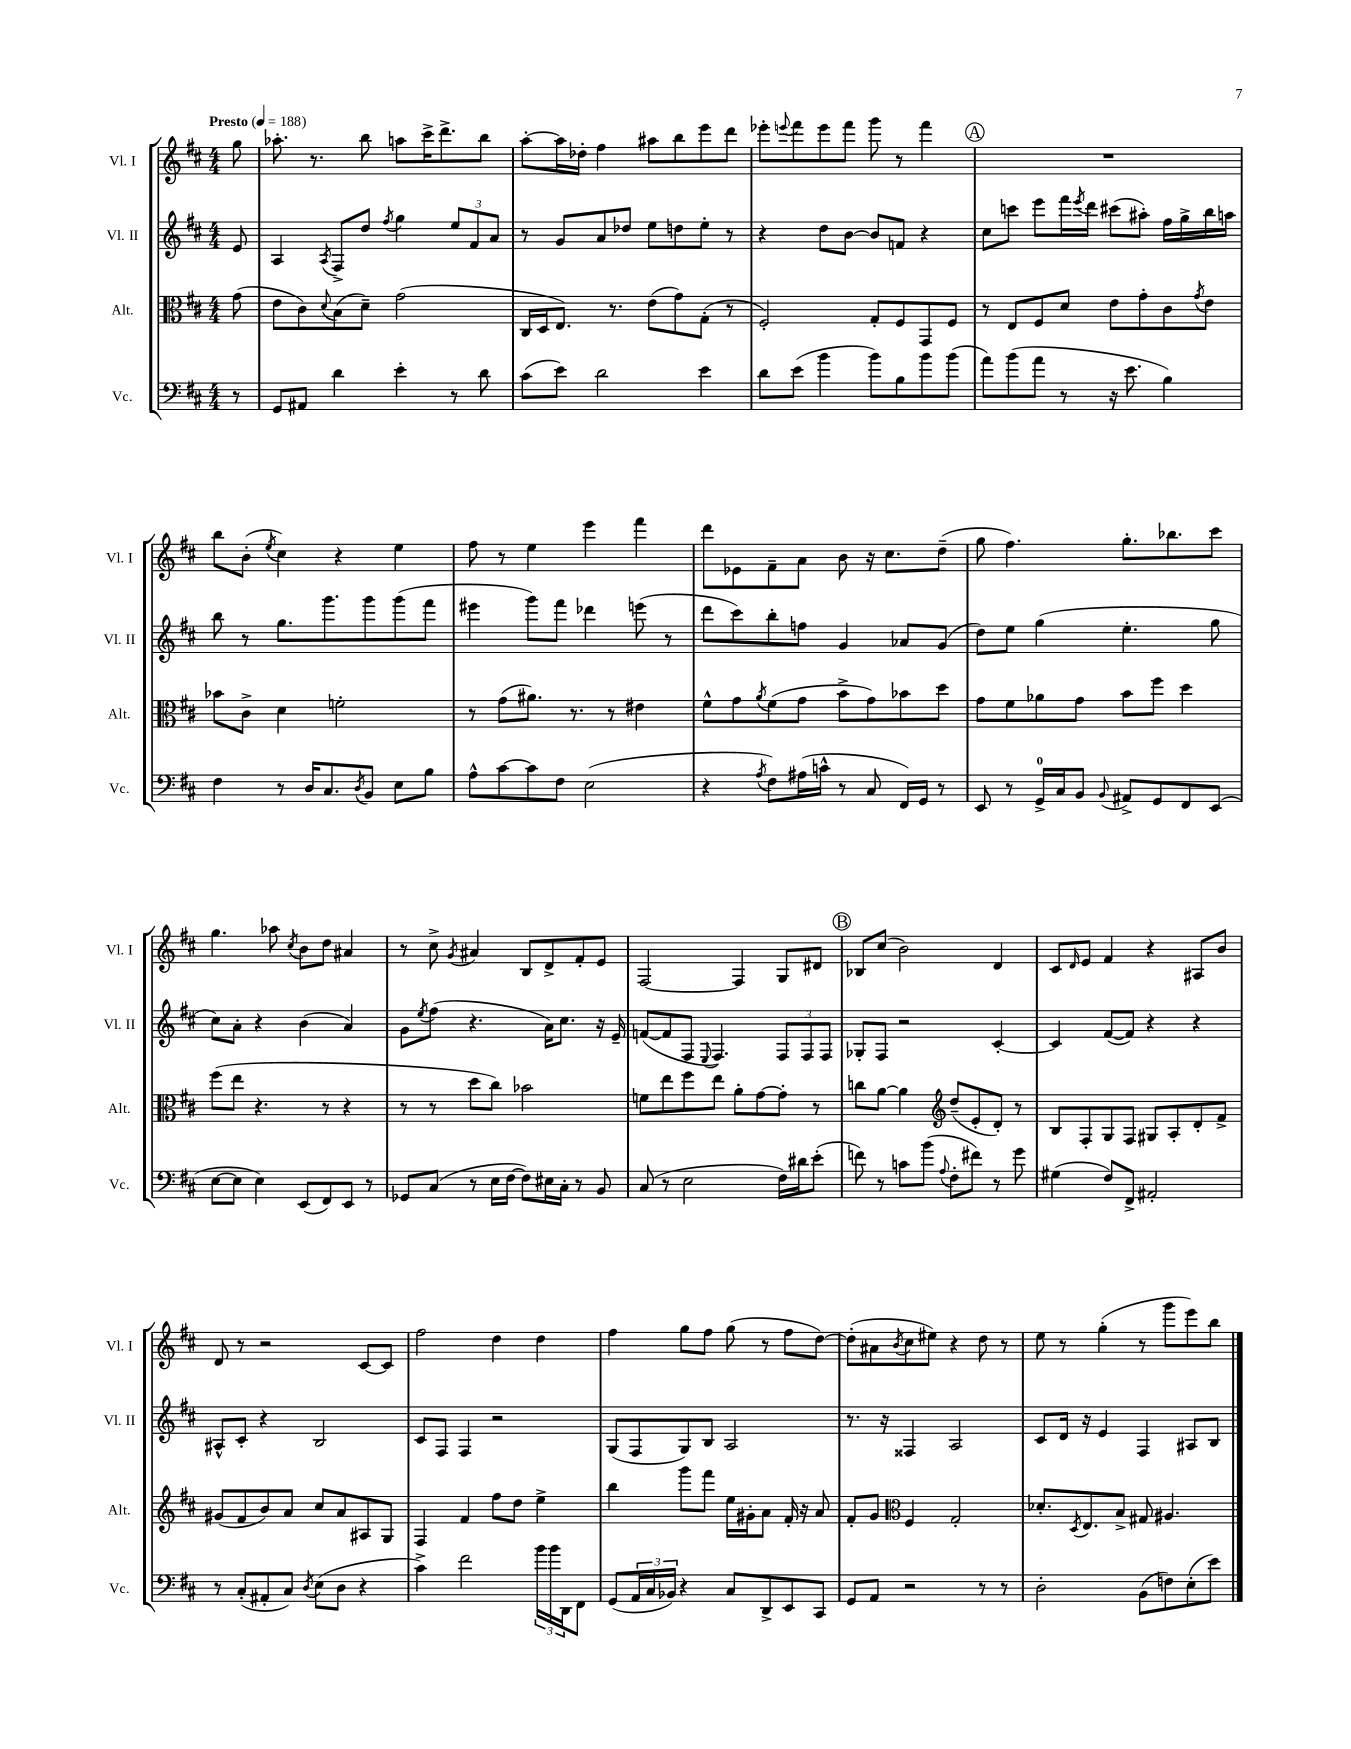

**kern	**kern	**kern	**kern
*staff4	*staff3	*staff2	*staff1
*clefF4	*clefC3	*clefG2	*clefG2
*k[f#c#]	*k[f#c#]	*k[f#c#]	*k[f#c#]
*M4/4	*M4/4	*M4/4	*M4/4
*MM188	*MM188	*MM188	*MM188
8r	(8g\	8e/	8gg\
=	=	=	=
8GG/L	8e\L	4A/	8.aa-'\
8AA#/J	8c#\)	.	.
.	.	.	8.r
.	8qqd/	8qA/	.
4d\	(8B\	8F#^/L	.
.	8d~\J)	8dd/J	8bb\
.	.	8qff#/	.
4e'\	(2g\	4gg\	8aa\L
.	.	.	16ccc#^\K
.	.	.	8.ddd^\
8r	.	12ee/L	.
.	.	12f#/	.
8d\	.	.	8bb\J
.	.	12a/J	.
=	=	=	=
(8c#\L	16C#/LL	8r	[8aa'\L
.	16D/J	.	.
8e\J)	8.E/J)	8g/L	16aa\]L
.	.	.	16dd-'\JJ
2d\	.	8a/	4ff#\
.	8.r	.	.
.	.	8dd-/J	.
.	(8e\L	8ee\L	8aa#\L
.	8g\)	8dd\	8bb\
4e\	(8G'\J	8ee'\J	8eee\
.	8r	8r	8ddd\J
=	=	=	=
8d\L	2F#'/)	4r	8eee-'\L
.	.	.	8qqeee/
(8e\J	.	.	8fff#\
4b\	.	8dd\L	8eee\
.	.	[8b\J	8fff#\J
8b\L)	8G'/L	8b/]L	8ggg\
8B\	8F#/	8f/J	8r
8b\	8GG/	4r	4fff#\
(8b\J	8F#/J	.	.
=	=	=	=
8a\L)	8r	8cc#\L	1r
(8b\	8E/L	8ccc\J	.
8a\J	8F#/	8eee\L	.
8r	8d/J	16fff#\L	.
.	.	8qeee/	.
.	.	16ddd\JJ	.
16r	8e\L	(8ccc#\L	.
8.e\	.	.	.
.	8g'\	8aa#'\J)	.
4B\)	8c#\	16ff#\LL	.
.	.	16gg^\	.
.	8qg/	.	.
.	8e\J	16bb\	.
.	.	16aa\JJ	.
=	=	=	=
4F#\	8b-\L	8bb\	8bb\L
.	8c#^\J	8r	(8b'\J
.	.	.	8qee/
8r	4d\	8.gg\L	4cc#\)
16D/LK	.	.	.
8.C#/	.	8.ggg\	.
.	2f'\	.	4r
8qD/	.	.	.
8BB/J	.	8ggg\	.
8E\L	.	(8ggg\	4ee\
8B\J	.	8fff#\J	.
=	=	=	=
8A^^\L	8r	4eee#\	8ff#\
[8c#\	(8g\L	.	8r
8c#\]	8.a#\J)	8ggg\L)	4ee\
8F#\J	.	8fff#\J	.
.	8.r	.	.
(2E\	.	4ddd-\	4eee\
.	8r	.	.
.	4e#\	(8eee\	4fff#\
.	.	8r	.
=	=	=	=
4r	8f#^^\L	8ddd\L	8ddd\L
.	8g\	8ccc#\)	8e-\
8qA/	8qa/	.	.
8F#\L)	(8f#\	8bb'\	8f#~\
(16A#\L	8g\J	8ff\J	8a\J
16c^^\JJ	.	.	.
8r	8b^\L	4g/	8b\
8C#/	8g\)	.	16r
.	.	.	8.cc#\L
16FF#/LL)	8b-\	8a-/L	.
16GG/JJ	.	.	.
8r	8dd\J	(8g/J	(8dd~\J
=	=	=	=
8EE/	8g\L	8dd\L)	8gg\
8r	8f#\	8ee\J	4.ff#\)
16GG^/LL	8a-\	(4gg\	.
16C#/J	.	.	.
8BB/J	8g\J	.	.
8qqBB/	.	.	.
8AA#^/L	8b\L	4.ee'\	8.gg'\L
8GG/	8ff#\J	.	.
.	.	.	8.bb-\
8FF#/	4dd\	.	.
(8EE/J	.	8gg\	8ccc#\J
=	=	=	=
[8E\L	(8ff#\L	8cc#\L)	4.gg\
8E\]J	8ee\J	8a'\J	.
4E\)	4.r	4r	.
.	.	.	8aa-\
.	.	.	8qcc#/
(8EE/L	.	(4b\	8b\L
8FF#/)	8r	.	8dd\J
8EE/J	4r	4a/)	4a#/
8r	.	.	.
=	=	=	=
8GG-/L	8r	8g\L	8r
.	.	8qee/	.
(8C#/J	8r	(8ff#\J	8cc#^\
.	.	.	8qg/
8r	8dd\L	4.r	4a#/
16E\LL	8cc#\J)	.	.
[16F#\JJ	.	.	.
8F#\]L)	2b-\	.	8B/L
16E#\L	.	16a\LK)	8d^/
16C#'\JJ	.	8.cc#\J	.
8r	.	.	8f#'/
8BB/	.	16r	8e/J
.	.	16e~/	.
=	=	=	=
(8C#/	8f\L	([8f/L	[2F#/
8r	8ee\	8f/]	.
2E\	8ff#\	8F#/J	.
.	.	8qqE/	.
.	8ee\J	4.F#/)	.
.	8a'\L	.	4F#/]
.	[8g\	.	.
16F#\LL)	8g'\]J	12F#/L	8G/L
16d#\J	.	.	.
.	.	12F#/	.
(8e'\J	8r	.	8d#/J
.	.	12F#/J	.
=	=	=	=
8f\)	8cc\L	8G-'/L	8B-/L
8r	[8a\J	8F#/J	(8cc#/J
8c\L	4a\]	2r	2b\)
(8b\J	.	.	.
*	*clefG2	*	*
8qqA/	.	.	.
8F#'\L	(8dd~/L	.	.
8f#\J)	8e'/	.	.
8r	8d'/J)	[4c#'/	4d/
8g\	8r	.	.
=	=	=	=
(4G#\	8B/L	4c#/]	8c#/L
.	.	.	16qqd/
.	8F#'/	.	8e/J
8F#/L)	8G/	([8f#/L	4f#/
8FF#^/J	8F#/J	8f#/]J)	.
2AA#'/	8G#/L	4r	4r
.	8A'/	.	.
.	8d'/	4r	8A#/L
.	8f#^/J	.	8b/J
=	=	=	=
8r	(8g#/L	8A#^^/L	8d/
(8C#'/L	8f#/	8c#'/J	8r
8AA#'/	8b/)	4r	2r
8C#/J)	8a/J	.	.
8qD/	.	.	.
(8E\L	8cc#/L	2B/	.
8D\J	8a/	.	.
4r	8A#/	.	[8c#/L
.	8G/J	.	8c#/]J
=	=	=	=
4c#^\)	4F#/	8c#/L	2ff#\
.	.	8F#/J	.
2f#\	4f#/	4F#/	.
.	8ff#\L	2r	4dd\
.	8dd\J	.	.
24b\LL	4ee^\	.	4dd\
24b\	.	.	.
24DD\J	.	.	.
8FF#\J	.	.	.
=	=	=	=
(8GG/L	4bb\	(8G/L	4ff#\
24AA/L	.	8F#/	.
24C#/	.	.	.
24BB-/JJ)	.	.	.
4r	8ggg\L	8G/)	8gg\L
.	8fff#\J	8B/J	8ff#\J
8C#/L	16ee\LL	2A/	(8gg\
.	16g#'\J	.	.
8DD^/	8a\J	.	8r
8EE/	16f#'/	.	8ff#\L
.	16r	.	.
8CC#/J	8a/	.	[8dd\J)
=	=	=	=
8GG/L	8f#'/L	8.r	(8dd'\]L
8AA/J	8g/J	.	8a#\
.	.	16r	.
*	*clefC3	*	*
.	.	.	8qb/
2r	4F#/	4F##/	8cc#\
.	.	.	8ee#\J)
.	2G'/	2A/	4r
8r	.	.	8dd\
8r	.	.	8r
=	=	=	=
2D'\	8.d-'/L	8c#/L	8ee\
.	.	16d/Jk	8r
.	8qD/	.	.
.	8.E/	16r	.
.	.	4e/	(4gg'\
.	8B^/J	.	.
(8BB\L	8G#/	4F#/	8r
8F\)	4.A#/	.	8ggg\L
(8E'\	.	8A#/L	8eee\)
8e\J)	.	8B/J	8bb\J
==	==	==	==
*-	*-	*-	*-
